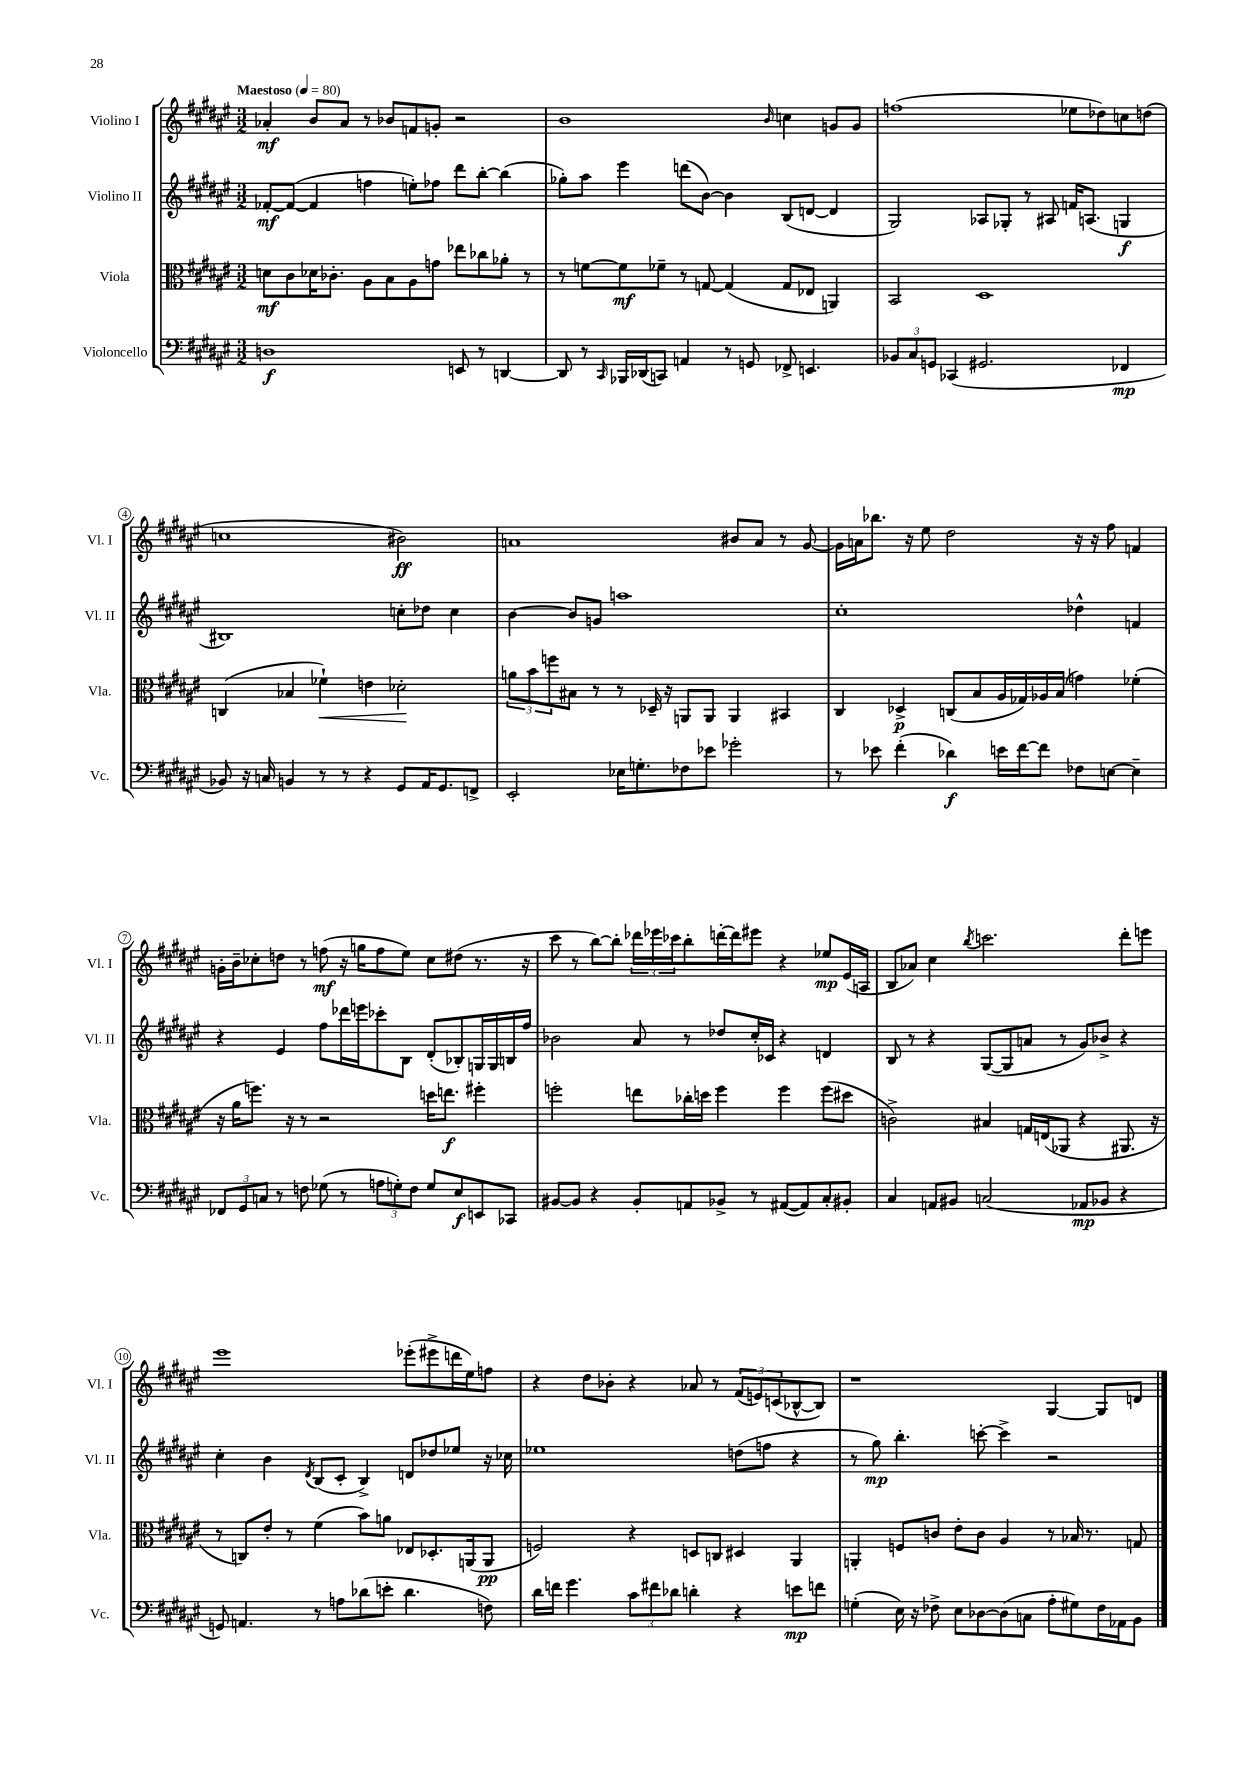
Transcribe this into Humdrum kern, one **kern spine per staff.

**kern	**kern	**kern	**kern
*staff4	*staff3	*staff2	*staff1
*clefF4	*clefC3	*clefG2	*clefG2
*k[f#c#g#d#a#e#]	*k[f#c#g#d#a#e#]	*k[f#c#g#d#a#e#]	*k[f#c#g#d#a#e#]
*M3/2	*M3/2	*M3/2	*M3/2
*MM80	*MM80	*MM80	*MM80
1D	8d	[8f-'	4a-'
.	8c#	(8f-_	.
.	16d-	4f-]	8b
.	8.c-'	.	.
.	.	.	8a-
.	8A#	4ff	8r
.	8B	.	8b-
.	8A#	8ee')	8f
.	8g	8ff-	8g'
8EE	8ee-	8ddd#	2r
8r	8cc-	[8bb'	.
[4DD	8a-'	(4bb]	.
.	8r	.	.
=	=	=	=
8DD]	8r	8gg-')	1b
8r	[8f	8aa#	.
16qqCC#	.	.	.
16BBB-	8f]	4eee#	.
(16DD-	.	.	.
8CC)	8f-~	.	.
4AA	8r	(8ddd	.
.	[8G	[8b)	.
8r	(4G]	4b]	.
8GG	.	.	.
.	.	.	16qqb
8FF-^	8G	(8B	4cc
4.EE	8E-	[8d	.
.	4AA)	4d]	8g
.	.	.	8g
=	=	=	=
12BB-	2BB	2G#)	(1ff
12C#	.	.	.
12GG	.	.	.
(4CC-	.	.	.
2.GG#	1D#	8A-	.
.	.	8G-'	.
.	.	8r	.
.	.	8A#	.
.	.	16f	8ee-
.	.	(8.A	.
.	.	.	8dd-)
4FF-	.	4G	8cc
.	.	.	(8dd
=	=	=	=
8BB-)	(4C	1B#)	1cc
16r	.	.	.
16C	.	.	.
4BB	4B-	.	.
8r	4f-`)	.	.
8r	.	.	.
4r	4e	.	.
8GG#	2d-'	8cc'	2b#)
16AA#	.	8dd-	.
8.GG#	.	.	.
.	.	4cc	.
8FF^	.	.	.
=	=	=	=
2EE#'	12a	[4b	1a
.	12b	.	.
.	12ff	.	.
.	8B#	8b]	.
.	8r	8g	.
16E-	8r	1aa	.
8.G'	.	.	.
.	16D-~	.	.
.	16r	.	.
8F-	8AA	.	.
8e-	8AA	.	.
2g-'	4AA	.	8b#
.	.	.	8a
.	4BB#	.	8r
.	.	.	[8g#
=	=	=	=
8r	4C#	1cc#'	16g#]
.	.	.	16a
8e-	.	.	8.bb-
(4f#'	4D-^	.	.
.	.	.	16r
.	.	.	8ee#
4d-)	(8C	.	2dd#
.	8B	.	.
16e	16A#	.	.
[16f#	16G-)	.	.
8f#]	16A-	.	.
.	(16B	.	.
8F-	4g)	4dd-^^	16r
.	.	.	16r
[8E	.	.	8ff#
4E~]	(4f-'	4f	4f
=	=	=	=
12FF-	16r	4r	16g'
.	16a#	.	16b~
12GG#	.	.	.
.	8.ff)	.	8cc-'
12C	.	.	.
8r	.	4e#	8dd
.	16r	.	.
8F	8r	.	8r
(8G-	2r	8ff#	(8ff
8r	.	16ddd-	16r
.	.	16eee	16gg
12A	.	8ccc-'	8ff
12G')	.	.	.
.	.	8B	8ee#)
12F	.	.	.
8G	16dd	(8d#'	8cc-
.	8.ee	.	.
8E#	.	8B-')	(8dd#
8EE	4ff#'	16G	8.r
.	.	16G	.
8CC-	.	16B	.
.	.	16ff#	16r
=	=	=	=
[8BB#	2ff'	2b-	8ccc#
8BB#]	.	.	8r
4r	.	.	[8bb)
.	.	.	8bb']
8BB#'	8ee	8a#	24ddd-
.	.	.	24eee-
.	.	.	24ccc-
8AA	16cc-'	8r	8bb'
.	16dd	.	.
8BB-^	4ff	8dd-	[16ddd'
.	.	.	16ddd]
8r	.	16cc#'	8eee#
.	.	16c-	.
([8AA#	4ff	4r	4r
8AA#])	.	.	.
8C#'	(8ff	4d	8ee-
8BB#'	8dd#	.	(16e#
.	.	.	16A
=	=	=	=
4C#	2c^)	8B	8B
.	.	8r	8a-)
8AA	.	4r	4cc#
8BB#	.	.	.
.	.	.	8qbb
(2C	4B#	([8G#	2.ccc
.	.	8G#]	.
.	16G	8a	.
.	(16E	.	.
.	8AA-	8r	.
8AA-	4r	8g#)	.
8BB-	.	8b-^	.
4r	8.AA#	4r	8ddd#'
.	.	.	8eee
.	16r	.	.
=	=	=	=
8GG)	8r	4cc#'	1eee#
4.AA	8C)	.	.
.	8e#'	4b	.
.	8r	.	.
.	.	8qd#	.
8r	(4f#	(8B	.
8A	.	8c#'	.
(8d-	8b)	4B^)	.
8e'	8a	.	.
4.d-	8E-	8d	(8eee-'
.	8.D-'	8dd-	8eee#^
.	.	8ee-	16ddd
.	(16AA	.	16ee#)
8F)	8AA	16r	8ff
.	.	16cc-	.
=	=	=	=
16d#	2F)	1ee-	4r
16f	.	.	.
4.g#	.	.	.
.	.	.	8dd#
.	.	.	8b-'
12c#	4r	.	4r
12f#	.	.	.
12d-	.	.	.
4d'	8D	.	8a-
.	8C	.	8r
4r	4D#	(8dd	(12f#
.	.	.	12e)
.	.	8ff	.
.	.	.	(12c
8e	4AA#	4r	[8B-^^
8f	.	.	8B-])
=	=	=	=
(4G'	4AA'	8r	1r
.	.	8gg#)	.
16E#)	8F	4.bb'	.
16r	.	.	.
8F-^	8c	.	.
8E#	8e#'	.	.
[8D-	8c	[8ccc'	.
(8D-]	4A#	4ccc^]	.
8C	.	.	.
8A#'	8r	2r	[4G#
8G#)	16B-	.	.
.	8.r	.	.
16F-	.	.	8G#]
16AA-	.	.	.
8BB	8G	.	8d
==	==	==	==
*-	*-	*-	*-
